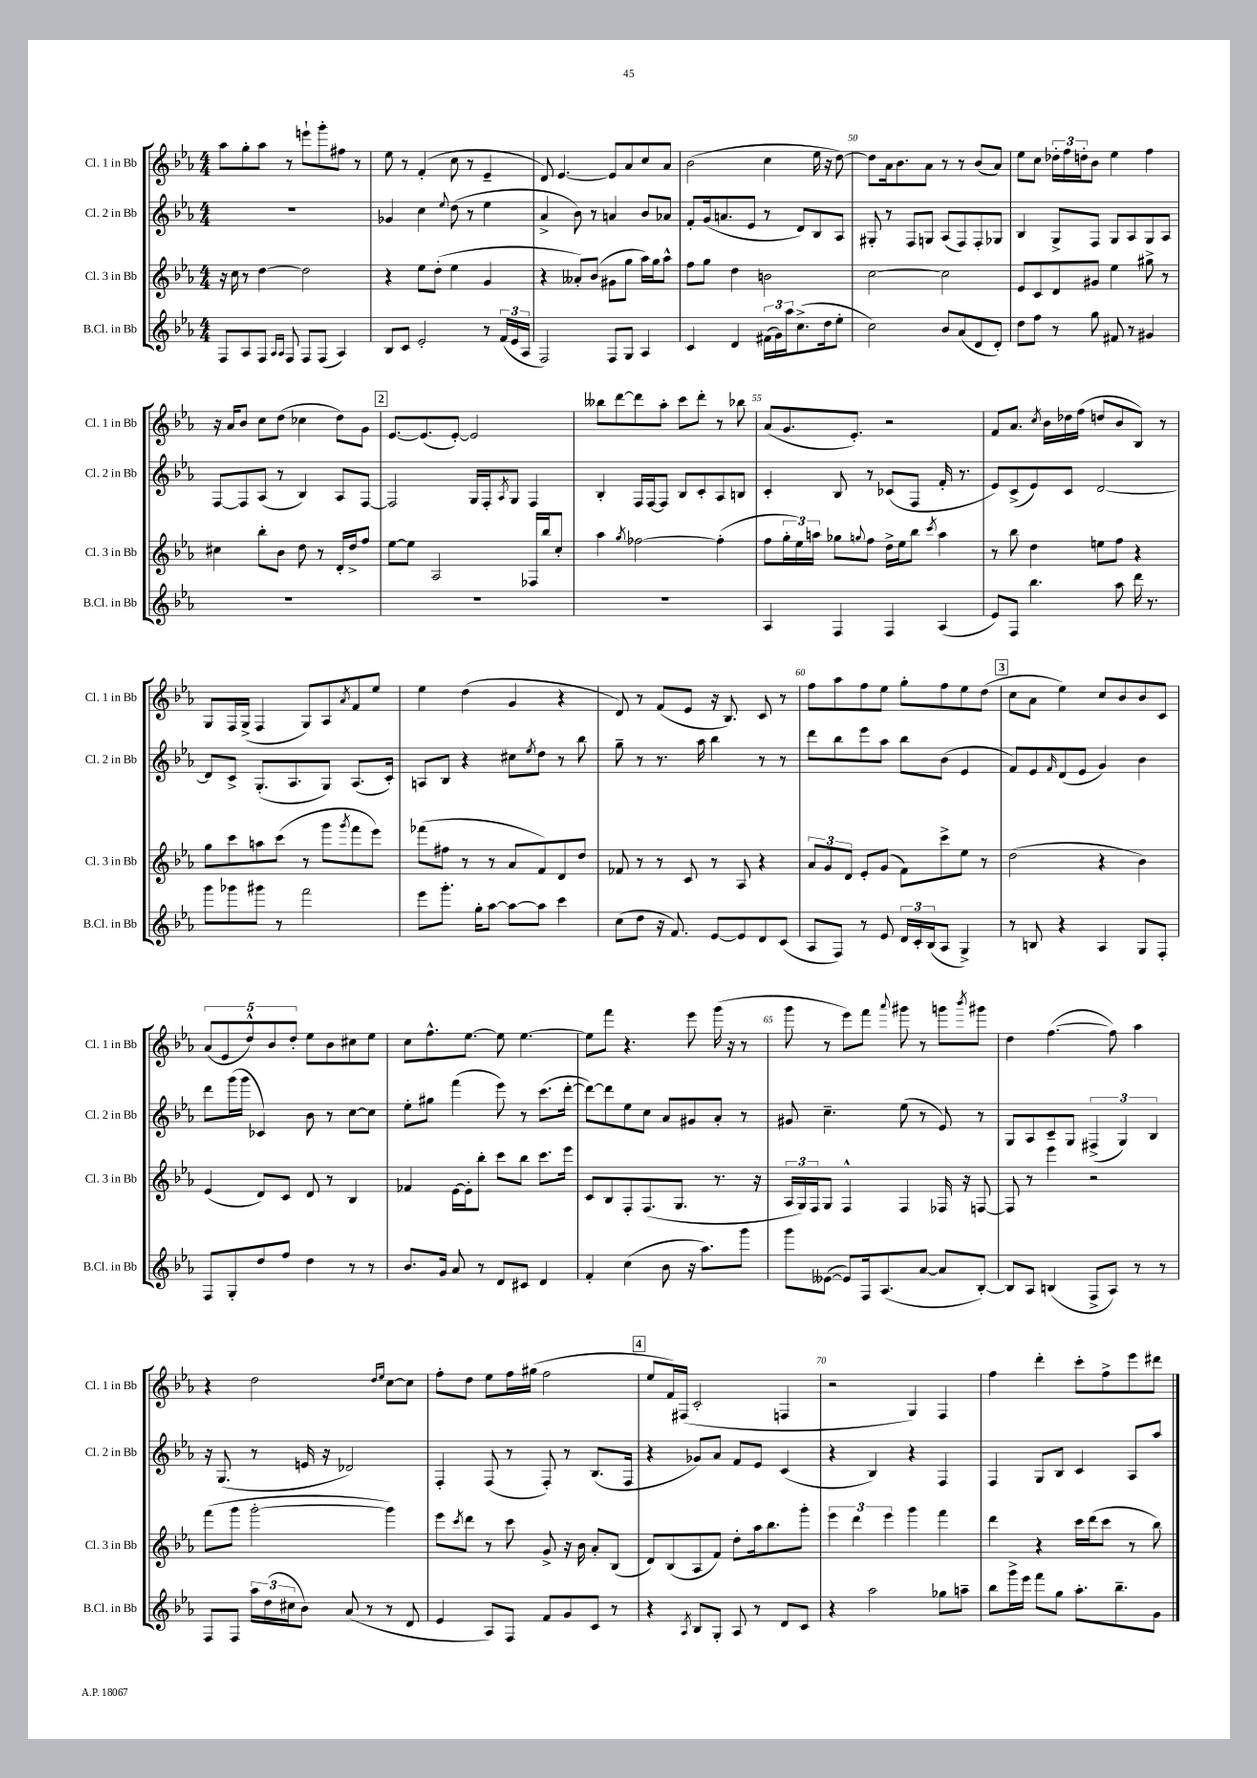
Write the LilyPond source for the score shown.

<<
\new StaffGroup <<
\new Staff = "s0" \with { instrumentName = "Cl. 1 in Bb" shortInstrumentName = "Cl. 1 in Bb" } {
    \clef treble \key ees \major \numericTimeSignature \time 4/4
    aes''8 g''8-. aes''8 r8 e'''8-! g'''8-. fis''8 r8 |
    ees''8 r8 f'4-.( c''8 r8 ees'4-- |
    d'8) ees'4.~ ees'8 aes'8 c''8 aes'8 |
    bes'2( c''4 ees''16 r16 d''8~) |
    d''8 aes'16 bes'8. aes'8 r8 r8 bes'8( aes'8) |
    ees''8 c''8 \tuplet 3/2 { des''16-. f''16 d''16-. } bes'8 ees''4 f''4 |
    r16 aes'16 bes'8 c''8 d''8( ces''4 d''8) g'8 |
    \mark \markup { \box "2" } ees'8.~ ees'8.( ees'8~-.) ees'2 |
    beses''8 d'''8~ d'''8 aes''8-. c'''8 d'''8-. r8 bes''8 |
    aes'8( g'8. ees'8.-.) r2 |
    f'8 aes'8. \acciaccatura { c''8 } bes'16 des''16 f''16( d''8 bes'8 bes8) r8 |
    g8 f16 g16->( f4 g8) aes8 \acciaccatura { aes'8 } f'8 ees''8 |
    ees''4 d''4( g'4 r4 |
    d'8) r8 f'8( ees'8 r16 bes8.) c'8 r8 |
    f''8 aes''8 f''8 ees''8 g''8-. f''8 ees''8 d''8( |
    \mark \markup { \box "3" } c''8 aes'8 ees''4) c''8 bes'8 bes'8 c'8 |
    \tuplet 5/4 { aes'8( ees'8 d''8-^) bes'8 d''8-. } ees''8 bes'8 cis''8 ees''8 |
    c''8 f''8.-^ ees''8.~ ees''8 ees''4.~ |
    ees''8 f'''8 r4. ees'''8 g'''16( r16 r8 |
    g'''8 r8 ees'''8) f'''8 \appoggiatura { aes'''8 } gis'''8 r8 g'''8 \acciaccatura { bes'''8 } gis'''8 |
    d''4 f''4.~( f''8) aes''4 |
    r4 d''2 \grace { d''16 ees''16 } c''8~ c''8 |
    f''8-. d''8 ees''8 f''16 gis''16( f''2 |
    \mark \markup { \box "4" } ees''8 f'16) fis16( c'2-. f4 |
    r2 g4) f4 |
    f''4 d'''4-. c'''8-. f''8-> ees'''8 dis'''8 \bar "|." |
}
\new Staff = "s1" \with { instrumentName = "Cl. 2 in Bb" shortInstrumentName = "Cl. 2 in Bb" } {
    \clef treble \key ees \major \numericTimeSignature \time 4/4
    R1 |
    ges'4 c''4 \appoggiatura { ees''8 } d''8( r8 ees''4 |
    aes'4-> bes'8) r8 a'4 bes'8 aes'8 |
    f'8-. g'16( a'8. ees'8 r8 d'8) bes8 aes8 |
    gis8-. r8 f8 g8 aes8( f8) f8-. ges8 |
    bes4 g8-> f8 g8 aes8 g8 aes8 |
    f8~ f8 aes8( r8 bes4) aes8 f8~ |
    \mark \markup { \box "2" } f2 g16 f16-. \acciaccatura { aes8 } g8 f4 |
    bes4-. f16 f16~ f8 bes8 c'8-. aes8 b8 |
    c'4-. bes8 r8 ces'8( f8 f'16-. r8. |
    ees'8) c'8->( ees'8) c'8 d'2~ |
    d'8 c'8-> g8.-.( aes8. g8) aes8.( c'16-.) |
    a8 bes8 r4 cis''8 \acciaccatura { ees''8 } d''8 r8 bes''8 |
    g''8-- r8 r8. aes''16 bes''4 r8 r8 |
    d'''8 bes''8 ees'''8 aes''8 bes''8 bes'8( ees'4 |
    \mark \markup { \box "3" } f'8) ees'8 \grace { f'16 } d'8( ees'8 g'4) bes'4 |
    d'''8 g'''16( g'''16 ces'4) bes'8 r8 c''8~ c''8 |
    ees''8-. gis''8 f'''4( ees'''8) r8 c'''8.( d'''16~-. |
    d'''8~) d'''8 ees''8 c''8 aes'8 gis'8 aes'8-. r8 |
    gis'8 c''4.-- ees''8( r8 ees'8) r8 |
    g8 aes8 c'8-- g8 \tuplet 3/2 { fis4->( g4) bes4 } |
    r16 g8.( r8 e'16 r16 des'2) |
    f4-. f8( r8 f8-.) r8 bes8.( f16 |
    \mark \markup { \box "4" } r4 ges'8) aes'8 f'8 ees'8 c'4( |
    r4 bes4) r4 f4 |
    f4 g8 bes8 c'4 aes8 aes''8 \bar "|." |
}
\new Staff = "s2" \with { instrumentName = "Cl. 3 in Bb" shortInstrumentName = "Cl. 3 in Bb" } {
    \clef treble \key ees \major \numericTimeSignature \time 4/4
    r16 c''16 r8 d''4~ d''2 |
    r4 ees''8 d''8-.( ees''4 g'4 |
    r4 aeses'8-.) bes'8( gis'8 g''8 aes''16) g''16 aes''8-^ |
    f''8 g''8 d''4 b'2 |
    c''2~ c''2 |
    ees'8 c'8 d'8 gis'8 ees''4 gis''8-> r8 |
    cis''4 bes''8-. bes'8 d''8 r8 d'16-. d''16-> f''8 |
    \mark \markup { \box "2" } ees''8~ ees''8 aes2 fes16 bes''16 c''8-. |
    aes''4 \acciaccatura { g''8 } fes''2~ fes''4-.( |
    f''8 \tuplet 3/2 { g''16-. ees''16) a''16 } ges''8 \appoggiatura { g''8 } f''8 d''16-> ees''16 bes''8 \acciaccatura { c'''8 } a''4 |
    r8 bes''8 d''4 e''8 f''8 r4 |
    g''8 c'''8 a''8 c'''8( r8 g'''8 \acciaccatura { g'''8 } f'''8 ees'''8) |
    fes'''8( fis''8 r8 r8 aes'8 f'8) d'8 d''8 |
    fes'8 r8 r8 c'8 r8 aes8 r4 |
    \tuplet 3/2 { aes'8 g'8 d'8 } ees'8-. g'8( f'8) c'''8-> ees''8 r8 |
    \mark \markup { \box "3" } d''2( r4 bes'4) |
    ees'4( d'8) c'8 d'8 r8 bes4 |
    fes'4 ees'16~ ees'16-. bes''8-. c'''8 bes''8 c'''8. ees'''16 |
    c'8 bes8 f8-. f8.( g8. r8. r16 |
    \tuplet 3/2 { aes16 g16) f16 } g8 f4-^ f4 fes16 r16 f8~ |
    f8 r8 ees'''4 r2 |
    f'''8( g'''8 g'''2~-. g'''4) |
    ees'''8 \acciaccatura { c'''8 } d'''8 r8 c'''8 g'8-> r16 bes'16 aes'8-. bes8( |
    \mark \markup { \box "4" } d'8) bes8( aes8 f'8) d''8-. aes''16 bes''8. g'''8-. |
    \tuplet 3/2 { ees'''4 d'''4 ees'''4 } g'''4 f'''4 |
    d'''4 r4 c'''16 d'''16( c'''8 r8 bes''8) \bar "|." |
}
\new Staff = "s3" \with { instrumentName = "B.Cl. in Bb" shortInstrumentName = "B.Cl. in Bb" } {
    \clef treble \key ees \major \numericTimeSignature \time 4/4
    f8 aes8 f8 \grace { aes16 aes16 } f8 f8 f8( aes4) |
    bes8 c'8 ees'2-. r8 \tuplet 3/2 { f'16( ees'16 aes16 } |
    f2) f8 g8 aes4 |
    c'4 d'4 \tuplet 3/2 { fis'16( g'16) aes''16 } c''8.->( d''16 ees''8-. |
    c''2) bes'8 aes'8( d'8 d'8-.) |
    d''8 f''8 r8 g''8 fis'8 r8 gis'4 |
    R1 |
    \mark \markup { \box "2" } R1 |
    R1 |
    aes4 f4 f4 aes4( |
    ees'8) f8 bes''4. aes''8 d'''16 r8. |
    g'''8 ges'''8 gis'''8 r8 f'''2 |
    ees'''8 g'''8.-. g''16-. aes''8~ aes''8~ aes''8 c'''4 |
    c''8( d''8 r16 f'8.) ees'8~ ees'8 d'8 c'8( |
    aes8 f8) r8 ees'8 \tuplet 3/2 { d'16 c'16-. bes16( } aes8 g4->) |
    \mark \markup { \box "3" } r8 b8 r4 aes4 g8 f8-. |
    f8 g8-. d''8 f''8 d''4 r8 r8 |
    bes'8. g'16 aes'8 r8 d'8 cis'8 d'4 |
    f'4-. c''4( bes'8 r16 aes''8.) g'''8 |
    g'''8 eeses'8~( eeses'8) f16 aes8.( aes'8~ aes'8 bes8~-.) |
    bes8 aes8 b4( f8-> aes8) r8 r8 |
    f8 f8 \tuplet 3/2 { aes''16 d''16( cis''16 } bes'8) aes'8( r8 r8 d'8 |
    ees'4 aes8) f8 f'8 g'8 c'8 r8 |
    \mark \markup { \box "4" } r4 \acciaccatura { aes8 } bes8 g8-. aes8 r8 d'8 c'8 |
    r4 aes''2 ges''8 a''8-- |
    bes''8 g'''16-> ees'''16 f'''8 g''8 aes''8.-. bes''8.-- g'8 \bar "|." |
}
>>
>>
\layout { \context { \Score currentBarNumber = #46 \override BarNumber.break-visibility = ##(#f #t #t) barNumberVisibility = #(every-nth-bar-number-visible 5) } }
